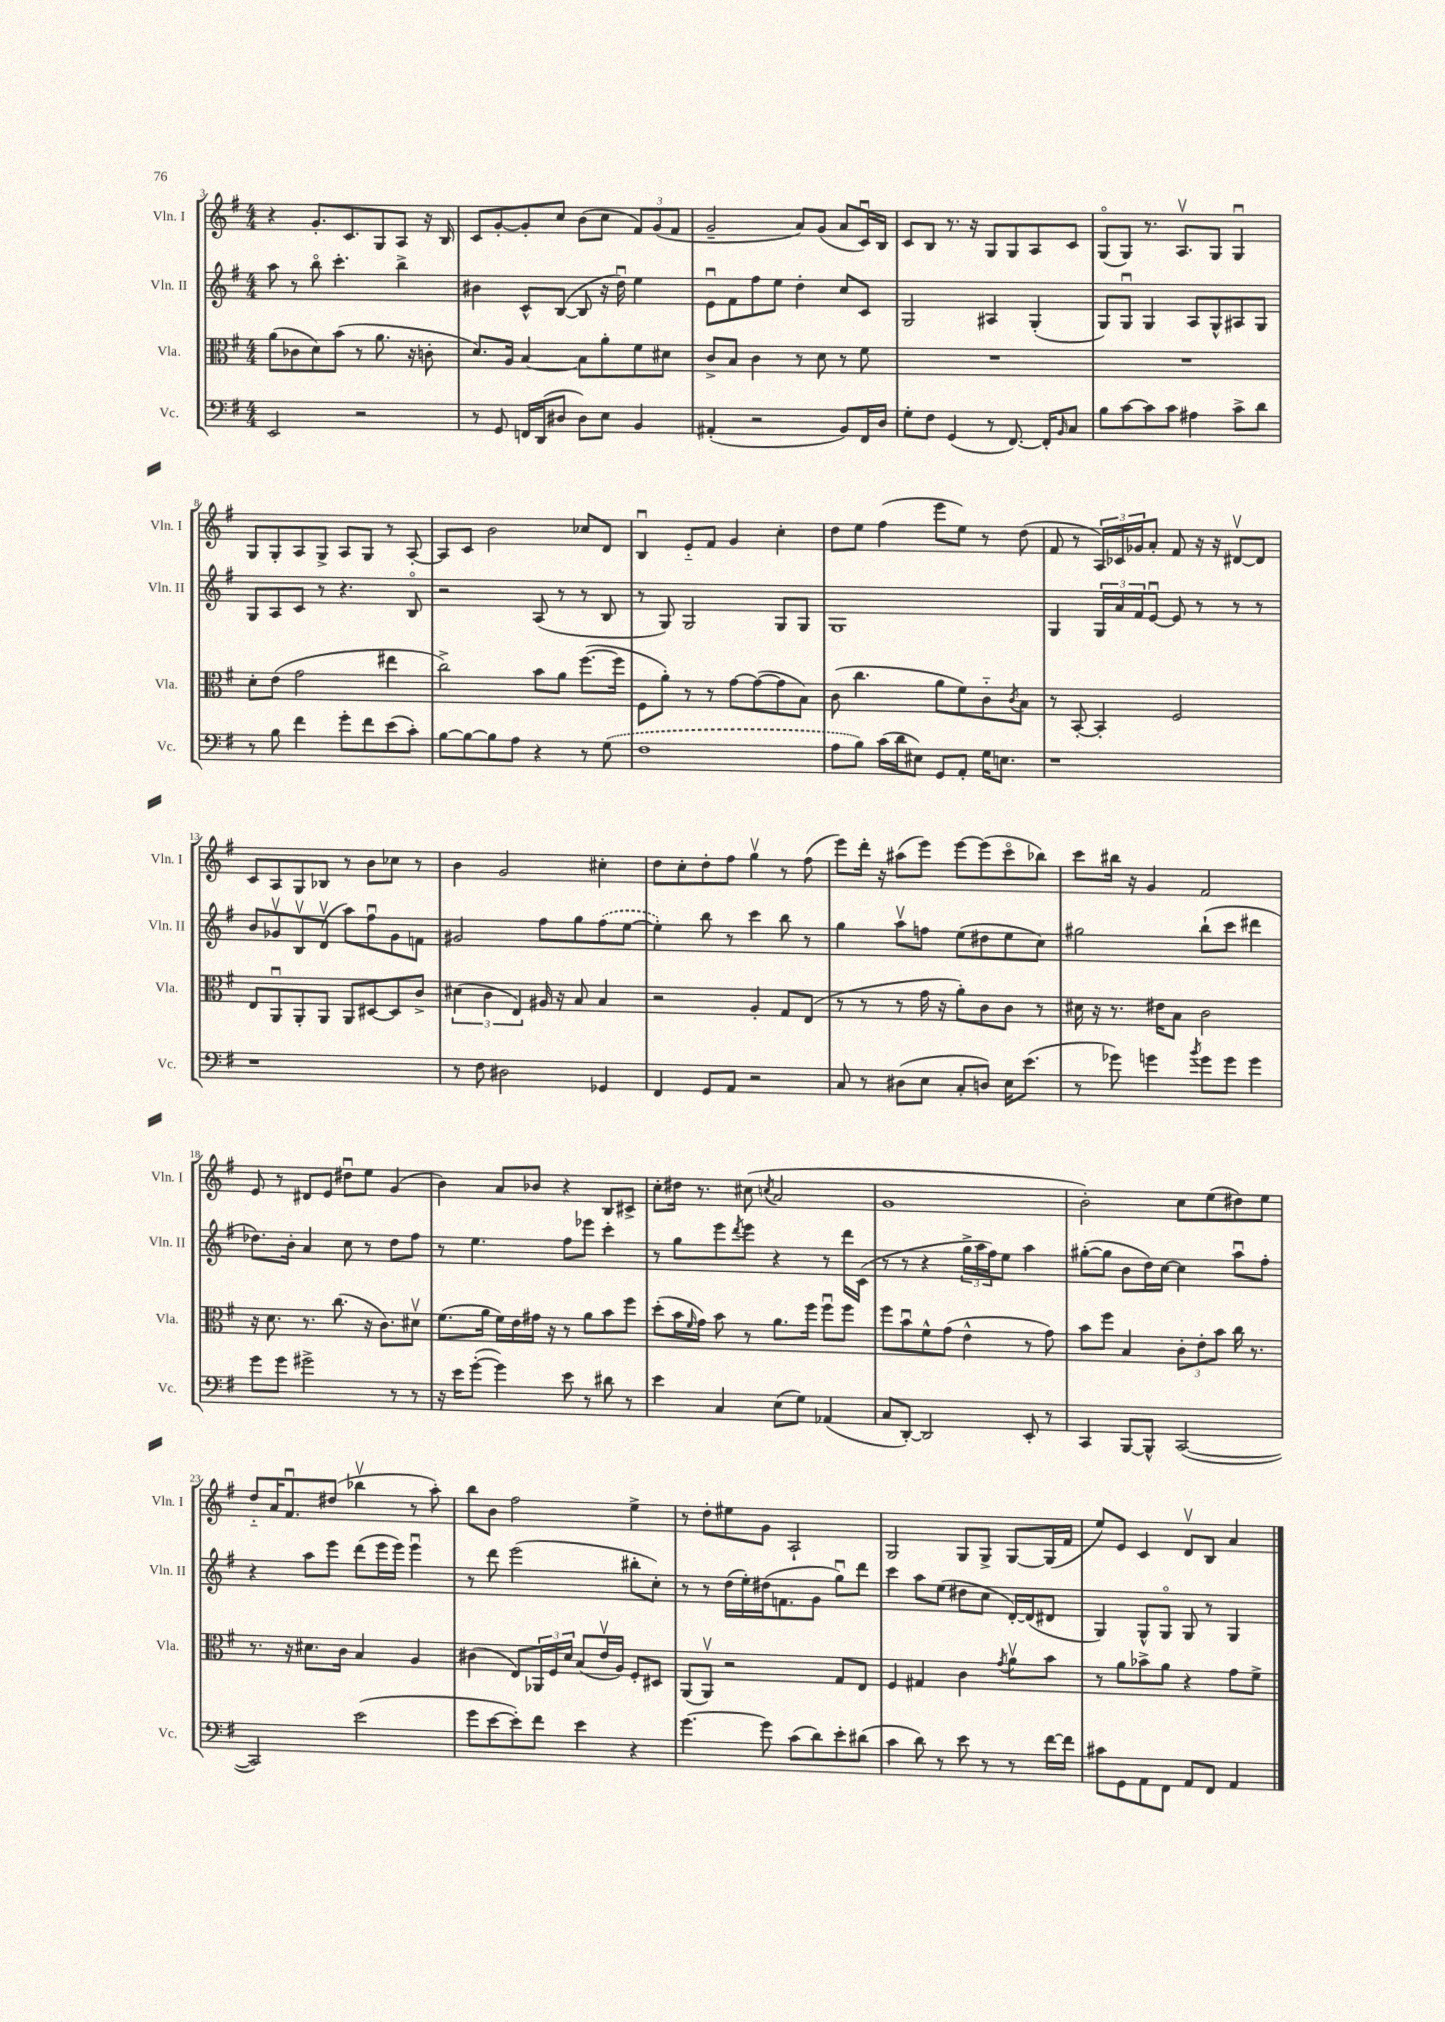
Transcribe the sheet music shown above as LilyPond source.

<<
\new StaffGroup <<
\new Staff = "s0" \with { instrumentName = "Vln. I" shortInstrumentName = "Vln. I" } {
    \clef treble \key g \major \numericTimeSignature \time 4/4
    r4 g'8.-. c'8. g8 a8 r16 b16 |
    c'8 g'8~-. g'8-. c''8 b'8( c''8 \tuplet 3/2 { fis'8) g'8( fis'8 } |
    g'2-- a'8) g'8( a'8 c'16\downbow) b16 |
    c'8 b8 r8. r16 g8 g8 a8 c'8 |
    g8\flageolet( g8) r8. a8.\upbow g8 g4\downbow |
    g8 g8-. a8 g8-> a8 g8 r8 a8~-. |
    a8 c'8 b'2 ces''8 d'8 |
    b4\downbow e'8-_ fis'8 g'4 c''4-. |
    d''8 e''8 fis''4( e'''8 e''8) r8 d''8( |
    fis'8 r8 \tuplet 3/2 { a16) ces'16 ges'16 } a'8-. fis'8 r16 r16 dis'8~\upbow dis'8 |
    c'8 a8 g8 bes8 r8 b'8 ces''8 r8 |
    b'4 g'2 cis''4-. |
    d''8 c''8-. d''8-. fis''8 g''4\upbow r8 fis''8( |
    e'''8) d'''16-. r16 ais''8( e'''8) e'''8~ e'''8( c'''8\flageolet bes''8) |
    c'''8 bis''16 r16 g'4 fis'2 |
    e'8 r8 dis'8 e'8 dis''8\downbow e''8 g'4( |
    b'4) a'8 bes'8 r4 b8 cis'8-> |
    c''8-. dis''16 r8. cis''8( \acciaccatura { c''8 } a'2 |
    g'1 |
    b'2-.) c''8 e''8( dis''8) e''8 |
    d''8-_ a'16 fis'8.\downbow dis''8( bes''4\upbow r8 a''8-.) |
    b''8 b'8 fis''2 e''4-> |
    r8 d''8-. eis''8 g'8 a2-! |
    g2 g8 g8-> g8~ g16( fis'16 |
    e''8) e'8 c'4 d'8\upbow b8 a'4 \bar "|." |
}
\new Staff = "s1" \with { instrumentName = "Vln. II" shortInstrumentName = "Vln. II" } {
    \clef treble \key g \major \numericTimeSignature \time 4/4
    a''8 r8 b''8\flageolet c'''4.-. b''4-> |
    bis'4 c'8-^ b8~( b8 r16 d''16\downbow) e''4 |
    e'8\downbow fis'8 fis''8 e''8 d''4-. c''8 c'8 |
    g2 ais4 g4-.( |
    g8) g8\downbow g4 a8 g8-^ ais8 g8 |
    g8 a8 c'8 r8 r4. b8\flageolet |
    r2 a8( r8 r8 b8 |
    r8 g8) g2 g8 g8 |
    g1 |
    g4 \tuplet 3/2 { g16 a'16 fis'16 } e'8~\downbow e'8 r8 r8 r8 |
    b'8 ges'8\upbow b8\upbow d'8\upbow( a''8) fis''8\downbow ges'8 f'8 |
    gis'2 fis''8 g''8 \once \slurDashed fis''8( e''8~ |
    e''4-.) b''8 r8 c'''4 b''8 r8 |
    g''4 a''8\upbow f''8 e''8( dis''8 e''8 c''8) |
    gis''2 b''8-!( c'''8 dis'''4 |
    des''8.) b'16-. a'4 c''8 r8 des''8 fis''8 |
    r8 e''4. fis''8 ees'''8 c'''4-. |
    r8 g''8 e'''8 \acciaccatura { d'''8 } e'''8 r4 r8 d'''16 c'16( |
    r8 r8 r4 \tuplet 3/2 { g''16-> a''16 fis''16) } e''8 a''4 |
    gis''8~-.( gis''8 b'8 d''16) c''16~ c''4 a''8\downbow fis''8-. |
    r4 a''8 e'''8 d'''8( e'''16 e'''16) e'''4\downbow |
    r8 d'''8 e'''2( bis''8-. c''8-.) |
    r8 r8 d''16( e''16-.) dis''16( f'8. g'8 g''8\downbow) d'''8 |
    c'''4 a''8 e''8( dis''8 c''8 d'16~-.) d'16( dis'8 |
    g4) g8-^ g8\flageolet g8 r8 g4 \bar "|." |
}
\new Staff = "s2" \with { instrumentName = "Vla." shortInstrumentName = "Vla." } {
    \clef alto \key g \major \numericTimeSignature \time 4/4
    a'8( ces'8 d'8) b'8( r8 a'8. r16 c'8-. |
    d'8.) a16 b4~ b8 a'8-. fis'8 dis'8 |
    c'8-> b8 c'4 r8 d'8 r8 fis'8 |
    R1 |
    R1 |
    d'8-. e'8( g'2 eis''4 |
    c''2->) b'8 a'8 fis''8.~( fis''16 |
    fis8 a'8-.) r8 r8 g'8~ g'8~( g'8 b8) |
    c'8( c''4. a'8 fis'8) c'8-_ \acciaccatura { c'8 } b8 |
    r8 b,8~-. b,4-. fis2 |
    e8 a,8\downbow a,8-. a,8 a,8 dis8~ dis8 c'8-> |
    \tuplet 3/2 { dis'4( c'4 e4) } ais16 r16 b8 b4 |
    r2 a4-. g8 e8( |
    r8 r8 r8 g'16 r16 a'8-.) c'8 c'8 r8 |
    dis'16 r16 r8. eis'16 b8 c'2 |
    r16 d'8. r8. c''8.( r16 c'8.) dis'8\upbow |
    fis'8.( a'16 fis'16) e'16 gis'16 r16 r8 a'8 b'8 fis''8 |
    d''8-.( b'16 \grace { fis'16 } g'16) b'8 r8 a'8. fis''16 fis''8\downbow fis''8 |
    fis''8 b'8\downbow fis'8-^ g'8( e'4-^ r8 g'8) |
    b'8 fis''8 b4 \tuplet 3/2 { c'8-. e'8-. b'8 } c''16 r8. |
    r8. r16 dis'8. c'16 b4 a4 |
    cis'4( e8) \tuplet 3/2 { aes,16 fis16 d'16 } b8( e'16\upbow a16) fis8-. dis8 |
    a,8( a,8\upbow) r2 g8 e8 |
    fis4 gis4 c'4 \acciaccatura { g'8 } a'8\upbow b'8 |
    r8 a'8 bes'8-> a'8 r4 g'8 fis'8-> \bar "|." |
}
\new Staff = "s3" \with { instrumentName = "Vc." shortInstrumentName = "Vc." } {
    \clef bass \key g \major \numericTimeSignature \time 4/4
    e,2 r2 |
    r8 g,8 f,16 d,16( dis8 dis8) e8 b,4 |
    ais,4-.( r2 b,8) fis,16 d16 |
    g8-. fis8 g,4( r8 fis,8.~) fis,16-. \grace { b,16 } c8 |
    b8 c'8~ c'8 c'8 ais4 c'8-> d'8 |
    r8 b8 fis'4 g'8-. fis'8 e'8( c'8-.) |
    b8~ b8~ b8 a8 r4 r8 \once \slurDashed g8( |
    fis1 |
    a8 b8) c'16( d'16 eis8) g,8 a,8-. g16 e8. |
    r1 |
    r1 |
    r8 fis8 dis2 ges,4 |
    fis,4 g,8 a,8 r2 |
    c8 r8 dis8( e8 c8-. d8) e16 e'8.( |
    r8 ges'8) g'4 \acciaccatura { b'8 } g'8 g'8 g'4 |
    g'8 g'8 gis'2-> r8 r8 |
    r16 e'16 g'8~-.( g'4) e'8 r8 dis'8 r8 |
    e'4 c4 e8( g8) aes,4( |
    c8 d,8~-.) d,2 e,8-. r8 |
    c,4 b,,8~ b,,8-^ c,2~( |
    c,2) e'2( |
    g'8 e'8~ e'8-.) fis'8 e'4 r4 |
    g'4.~ g'8 c'8( d'8) e'8-. dis'8( |
    c'4 d'8) r8 e'8 r8 r8 fis'16~ fis'16 |
    cis'8 g,8 a,8 fis,8 a,8 fis,8 a,4 \bar "|." |
}
>>
>>
\layout { \context { \Score currentBarNumber = #3 } }
